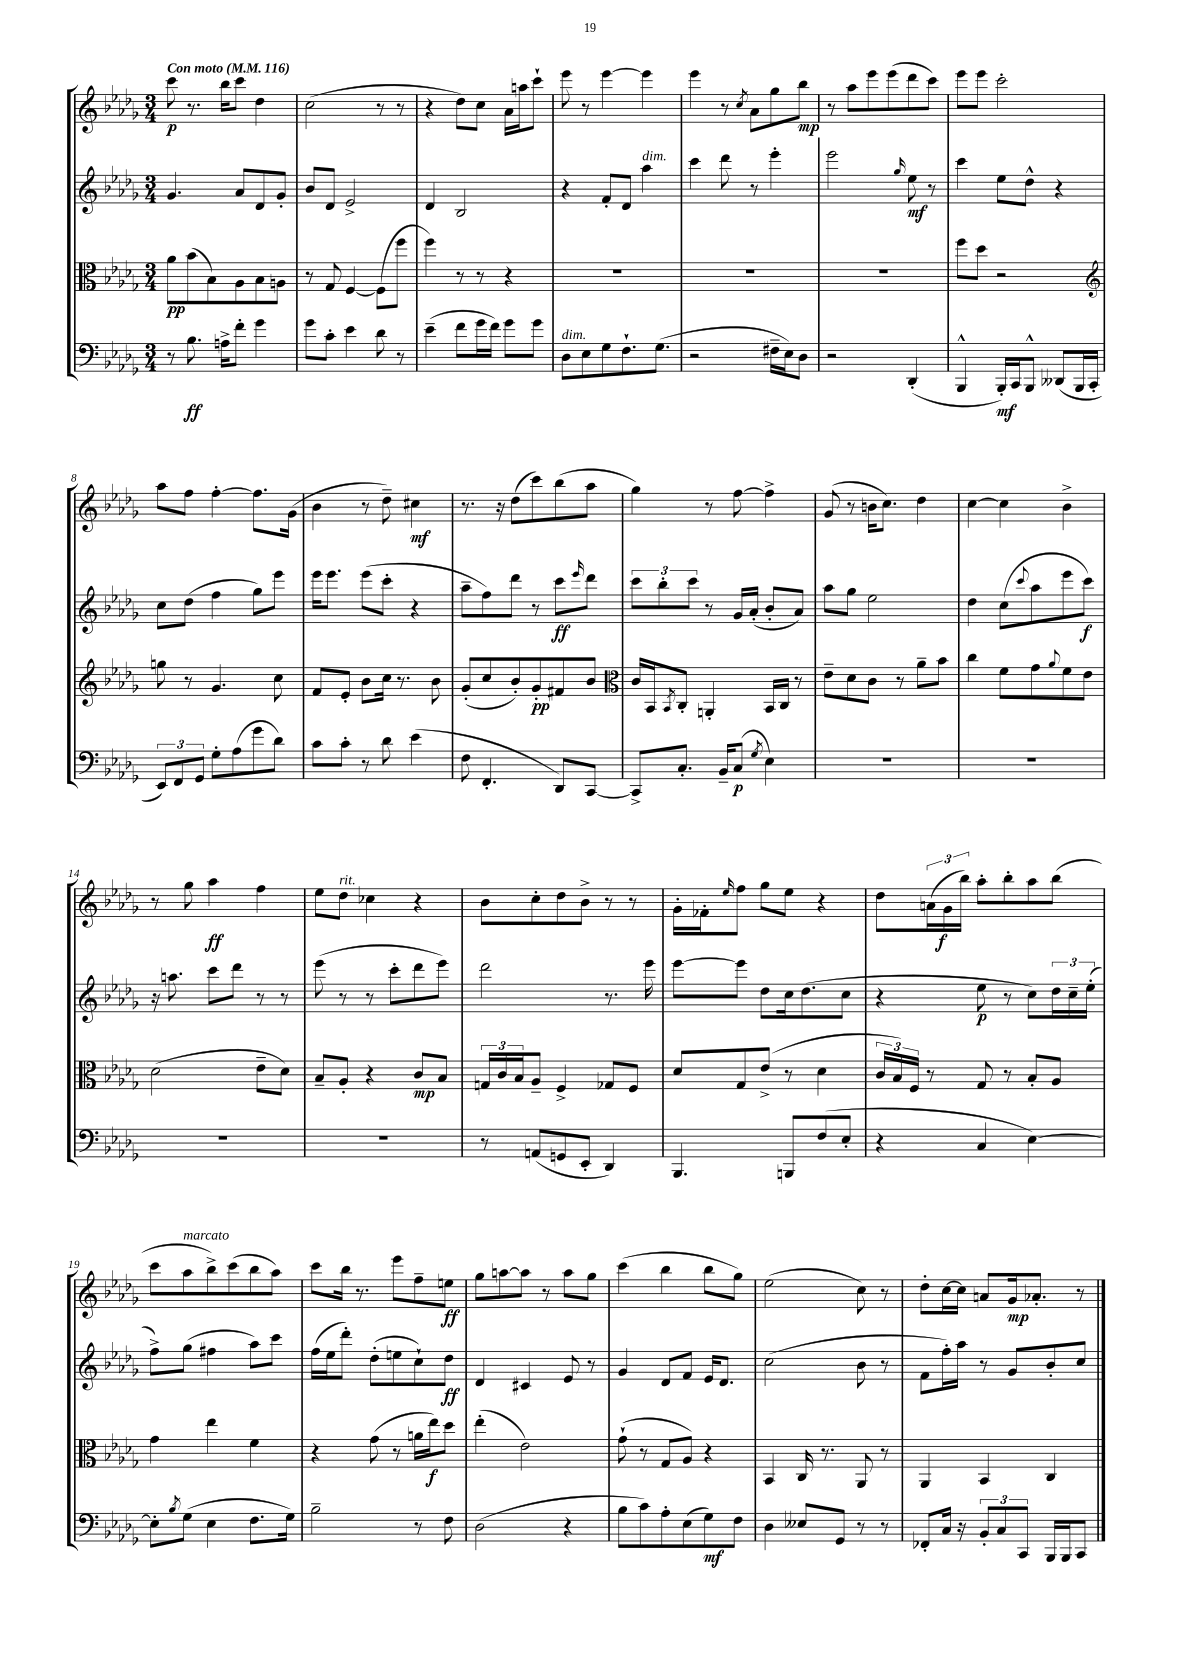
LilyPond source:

<<
\new StaffGroup <<
\new Staff = "s0" {
    \clef treble \key des \major \numericTimeSignature \time 3/4 \tempo "Con moto" 4 = 116
    c'''8\p r8. bes''16 c'''8 des''4 |
    c''2( r8 r8 |
    r4 des''8) c''8 aes'16 a''16 c'''8-! |
    ees'''8 r8 ees'''4~ ees'''4 |
    ees'''4 r8 \acciaccatura { c''8 } aes'8 ges''8 bes''8\mp |
    r8 aes''8 ees'''8 ees'''8( des'''8 c'''8) |
    ees'''8 ees'''8 c'''2-. |
    aes''8 f''8 f''4~-. f''8. ges'16( |
    bes'4 r8 des''8--) cis''4\mf |
    r8. r16 des''8( c'''8) bes''8( aes''8 |
    ges''4) r8 f''8~ f''4-> |
    ges'8( r8 b'16 c''8.) des''4 |
    c''4~ c''4 bes'4-> |
    r8 ges''8 aes''4\ff f''4 |
    ees''8 des''8^\markup { \italic "rit." } ces''4 r4 |
    bes'8 c''8-. des''8 bes'8-> r8 r8 |
    ges'16-. fes'16-. \grace { ees''16 } f''8 ges''8 ees''8 r4 |
    des''8 \tuplet 3/2 { a'16( ges'16\f bes''16) } aes''8-. bes''8-. aes''8 bes''8( |
    c'''8 aes''8^\markup { \italic "marcato" } bes''8->) c'''8( bes''8 aes''8) |
    c'''8 bes''16 r8. ees'''8 f''8-- e''8\ff |
    ges''8 a''8~ a''8 r8 a''8 ges''8 |
    c'''4( bes''4 bes''8 ges''8) |
    ees''2( c''8) r8 |
    des''8-. c''16~ c''16 a'8 ges'16\mp aes'8.-. r8 \bar "|." |
}
\new Staff = "s1" {
    \clef treble \key des \major \numericTimeSignature \time 3/4
    ges'4. aes'8 des'8 ges'8-. |
    bes'8 des'8 ees'2-> |
    des'4 bes2 |
    r4 f'8-. des'8 aes''4^\markup { \italic "dim." } |
    c'''4 des'''8 r8 ees'''4-. |
    ees'''2 \grace { ges''16 } ees''8\mf r8 |
    c'''4 ees''8 des''8-^ r4 |
    c''8 des''8( f''4 ges''8) ees'''8 |
    ees'''16 ees'''8. ees'''8( c'''8-. r4 |
    aes''8-- f''8) des'''8 r8 c'''8\ff \grace { ees'''16 } des'''8 |
    \tuplet 3/2 { c'''8 bes''8-. c'''8 } r8 ges'16 aes'16-.( bes'8-. aes'8) |
    aes''8 ges''8 ees''2 |
    des''4 c''8( \appoggiatura { c'''8 } aes''8 ees'''8 c'''8\f) |
    r16 a''8. c'''8 des'''8 r8 r8 |
    ees'''8( r8 r8 c'''8-. des'''8 ees'''8) |
    des'''2 r8. ees'''16 |
    ees'''8~ ees'''8 des''8 c''16 des''8.( c''8 |
    r4 ees''8\p r8 c''8) \tuplet 3/2 { des''16 c''16-- ees''16-.( } |
    f''8->) ges''8( fis''4 aes''8) c'''8 |
    f''16( ees''16 des'''8-.) des''8-.( e''8 c''8-!) des''8\ff |
    des'4 cis'4 ees'8 r8 |
    ges'4 des'8 f'8 ees'16 des'8. |
    c''2( bes'8 r8 |
    f'8 f''16-.) aes''16 r8 ges'8 bes'8-. c''8 \bar "|." |
}
\new Staff = "s2" {
    \clef alto \key des \major \numericTimeSignature \time 3/4
    aes'8\pp bes'8( bes8) aes8 bes8 a8 |
    r8 ges8 f4~ f8( f''8 |
    f''4) r8 r8 r4 |
    R2. |
    R2. |
    R2. |
    f''8 des''8 r2 |
    \clef treble g''8 r8 ges'4. c''8 |
    f'8 ees'8-. bes'8 c''16 r8. bes'8 |
    ges'8-.( c''8 bes'8-.) ges'8-.\pp fis'8 bes'8 |
    \clef alto c'16 bes,16 \acciaccatura { bes,8 } c8-. a,4-. bes,16 c16 r8 |
    ees'8-- des'8 c'8 r8 aes'8-- bes'8 |
    c''4 f'8 ges'8 \appoggiatura { aes'8 } f'8 ees'8 |
    des'2( ees'8-- des'8) |
    bes8-- aes8-. r4 c'8\mp bes8 |
    \tuplet 3/2 { g16 c'16 bes16 } aes8-- f4-> ges8 f8 |
    des'8 ges8 ees'8->( r8 des'4 |
    \tuplet 3/2 { c'16 bes16) f16 } r8 ges8 r8 bes8-. aes8 |
    ges'4 ees''4 f'4 |
    r4 ges'8( r8 a'16 ees''16\f) des''8 |
    ees''4-.( ees'2) |
    ges'8-!( r8 ges8 aes8) r4 |
    bes,4 c16 r8. aes,8 r8 |
    aes,4 bes,4 c4 \bar "|." |
}
\new Staff = "s3" {
    \clef bass \key des \major \numericTimeSignature \time 3/4
    r8 bes8.\ff a16-> f'8-. ges'4 |
    ges'8 c'8-. ees'4 des'8 r8 |
    ees'4--( f'8 ges'16 f'16) ges'8 ges'8 |
    des8^\markup { \italic "dim." } ees8 ges8 f8.-! ges8.( |
    r2 fis16-- ees16) des8 |
    r2 des,4-.( |
    bes,,4-^ bes,,16-.\mf) c,16 bes,,8-^ deses,8( bes,,16 c,16-. |
    \tuplet 3/2 { ees,8) f,8 ges,8 } ges8-. aes8( ges'8 des'8) |
    c'8 c'8-. r8 des'8 ees'4( |
    f8 f,4.-. des,8) c,8~ |
    c,8-> c8.-. bes,16-- c8\p( \acciaccatura { ges8 } ees4) |
    R2. |
    R2. |
    R2. |
    R2. |
    r8 a,8( g,8 ees,8-. des,4) |
    bes,,4. b,,8 f8( ees8-. |
    r4 c4 ees4~) |
    ees8-. \acciaccatura { bes8 } ges8( ees4 f8. ges16) |
    bes2-- r8 f8 |
    des2( r4 |
    bes8 c'8) aes8-. ees8( ges8\mf) f8 |
    des4 eeses8 ges,8 r8 r8 |
    fes,8-. c16 r16 \tuplet 3/2 { bes,8-. c8 c,8 } bes,,16 bes,,16 c,8 \bar "|." |
}
>>
>>
